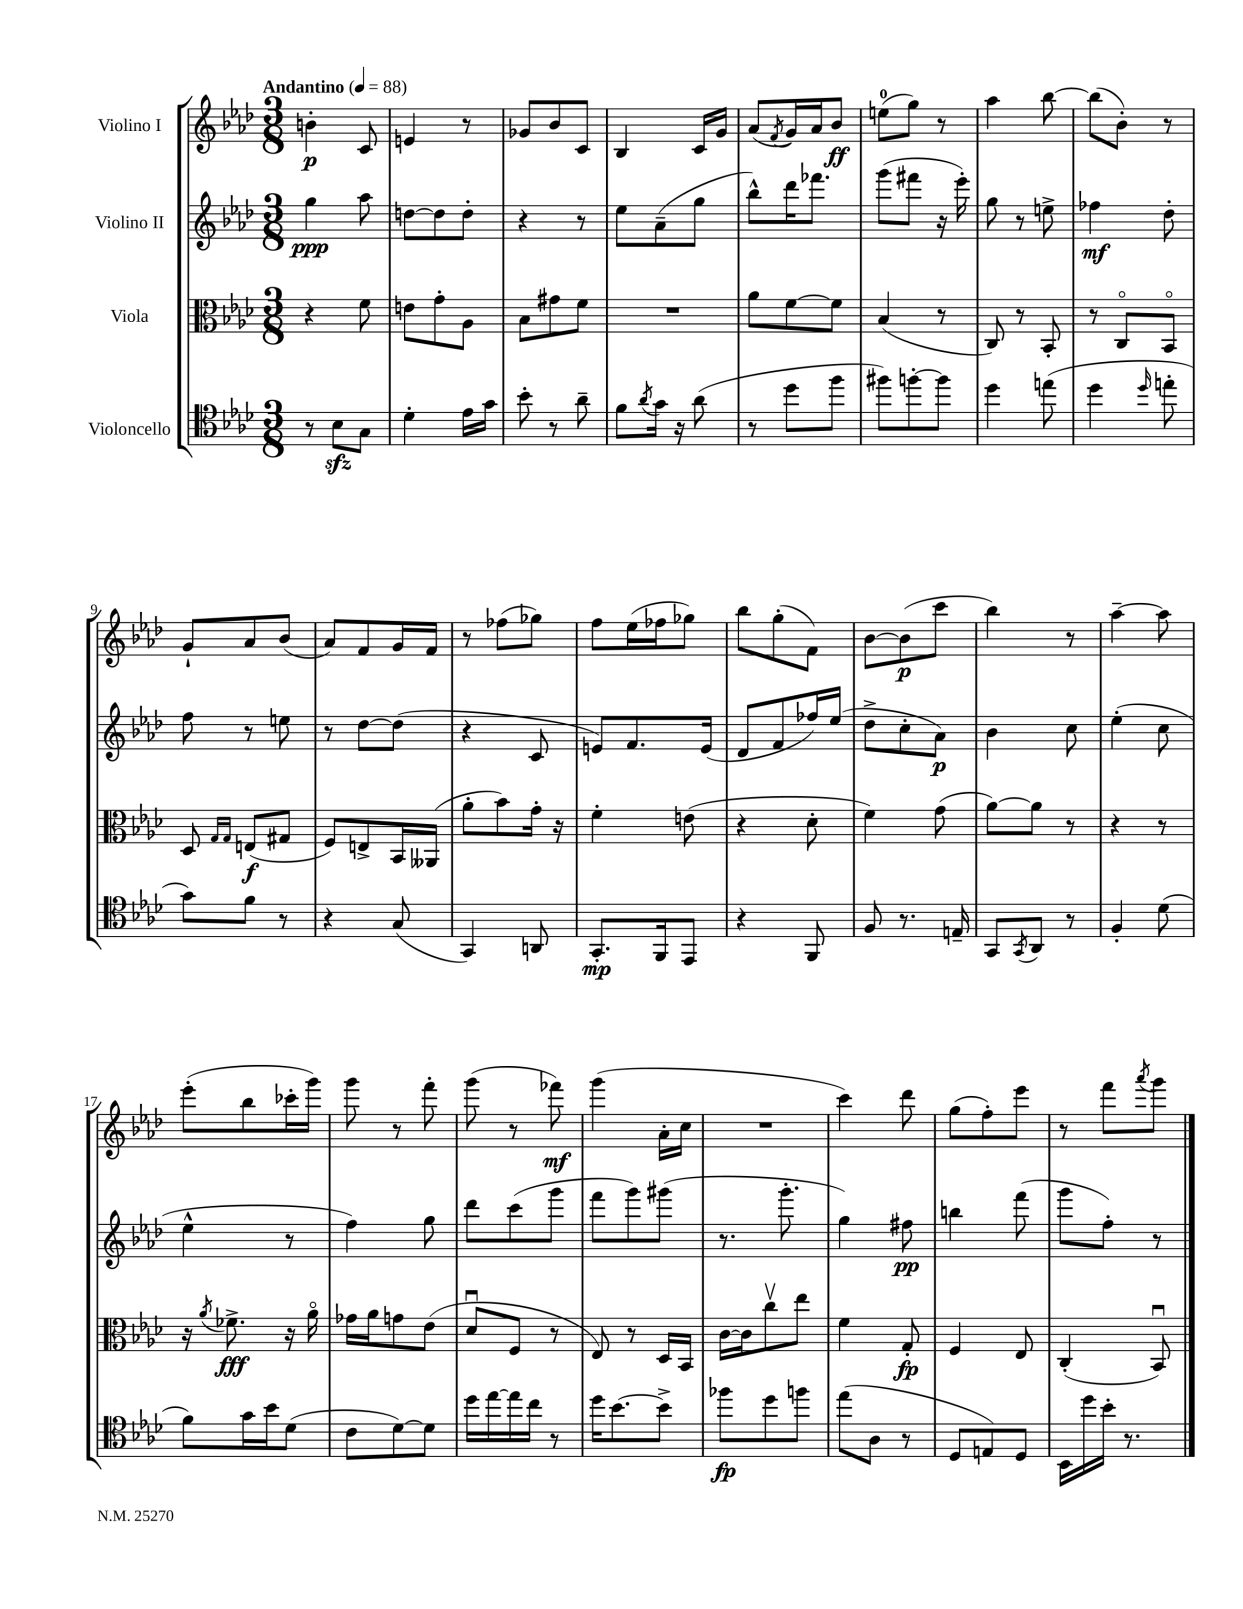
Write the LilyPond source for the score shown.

<<
\new StaffGroup <<
\new Staff = "s0" \with { instrumentName = "Violino I" } {
    \clef treble \key aes \major \numericTimeSignature \time 3/8 \tempo "Andantino" 4 = 88
    b'4-.\p c'8 |
    e'4 r8 |
    ges'8 bes'8 c'8 |
    bes4 c'16 g'16 |
    aes'8( \acciaccatura { f'8 } g'16) aes'16 bes'8\ff |
    e''8-0( g''8) r8 |
    aes''4 bes''8~ |
    bes''8( bes'8-.) r8 |
    g'8-! aes'8 bes'8( |
    aes'8) f'8 g'16 f'16 |
    r8 fes''8( ges''8) |
    f''8 ees''16( fes''16 ges''8) |
    bes''8 g''8-.( f'8) |
    bes'8~ bes'8\p( c'''8 |
    bes''4) r8 |
    aes''4~-- aes''8 |
    ees'''8-.( bes''8 ces'''16-. g'''16) |
    g'''8 r8 f'''8-. |
    g'''8( r8 fes'''8\mf) |
    g'''4( aes'16-. c''16 |
    R4. |
    c'''4) des'''8 |
    g''8( f''8-.) ees'''8 |
    r8 f'''8 \acciaccatura { aes'''8 } g'''8 \bar "|." |
}
\new Staff = "s1" \with { instrumentName = "Violino II" } {
    \clef treble \key aes \major \numericTimeSignature \time 3/8
    g''4\ppp aes''8 |
    d''8~ d''8 d''8-. |
    r4 r8 |
    ees''8 aes'8--( g''8 |
    bes''8-^) des'''16 fes'''8. |
    g'''8( fis'''8 r16 ees'''16-.) |
    g''8 r8 e''8-> |
    fes''4\mf des''8-. |
    f''8 r8 e''8 |
    r8 des''8~ des''8( |
    r4 c'8 |
    e'8) f'8. e'16( |
    des'8 f'8 fes''16) ees''16( |
    des''8-> c''8-. aes'8\p) |
    bes'4 c''8 |
    ees''4-.( c''8 |
    ees''4-^ r8 |
    f''4) g''8 |
    des'''8 c'''8( g'''8 |
    f'''8 g'''8) gis'''8( |
    r8. g'''8.-. |
    g''4) fis''8\pp |
    b''4 f'''8( |
    g'''8 f''8-.) r8 \bar "|." |
}
\new Staff = "s2" \with { instrumentName = "Viola" } {
    \clef alto \key aes \major \numericTimeSignature \time 3/8
    r4 f'8 |
    e'8 g'8-. aes8 |
    bes8 gis'8 f'8 |
    R4. |
    aes'8 f'8~ f'8 |
    bes4( r8 |
    c8) r8 bes,8-. |
    r8 c8\flageolet bes,8\flageolet |
    des8 \grace { g16 g16 } e8\f( gis8 |
    f8) e8-> bes,16 aeses,16( |
    aes'8-. bes'8) g'16-. r16 |
    f'4-. e'8( |
    r4 des'8-. |
    f'4) g'8( |
    aes'8~) aes'8 r8 |
    r4 r8 |
    r16 \acciaccatura { aes'8 } fes'8.->\fff r16 aes'16\flageolet |
    ges'16 aes'16 g'8 ees'8( |
    des'8\downbow f8 r8 |
    ees8) r8 des16 bes,16 |
    c'16~ c'16 c''8\upbow ees''8 |
    f'4 g8-.\fp |
    f4 ees8 |
    c4-.( bes,8\downbow) \bar "|." |
}
\new Staff = "s3" \with { instrumentName = "Violoncello" } {
    \clef tenor \key aes \major \numericTimeSignature \time 3/8
    r8 bes8\sfz g8 |
    des'4-. ees'16 g'16 |
    bes'8-. r8 aes'8-- |
    f'8 \acciaccatura { aes'8 } g'16 r16 aes'8( |
    r8 des''8 f''8 |
    fis''8) f''8~-. f''8 |
    des''4 e''8( |
    des''4 \grace { des''16 } e''8-. |
    g'8) f'8 r8 |
    r4 g8( |
    g,4) a,8 |
    g,8.-.\mp f,16 ees,8 |
    r4 f,8 |
    f8 r8. e16-- |
    g,8 \acciaccatura { g,8 } aes,8 r8 |
    f4-. des'8( |
    f'8) g'16 bes'16 des'8( |
    c'8 des'8~) des'8 |
    des''16 ees''16~ ees''16 c''16 r8 |
    des''16 bes'8.~ bes'8-> |
    fes''8\fp des''8 f''8 |
    ees''8( aes8 r8 |
    des8 e8) des8 |
    bes,16 des''16 bes'16-. r8. \bar "|." |
}
>>
>>
